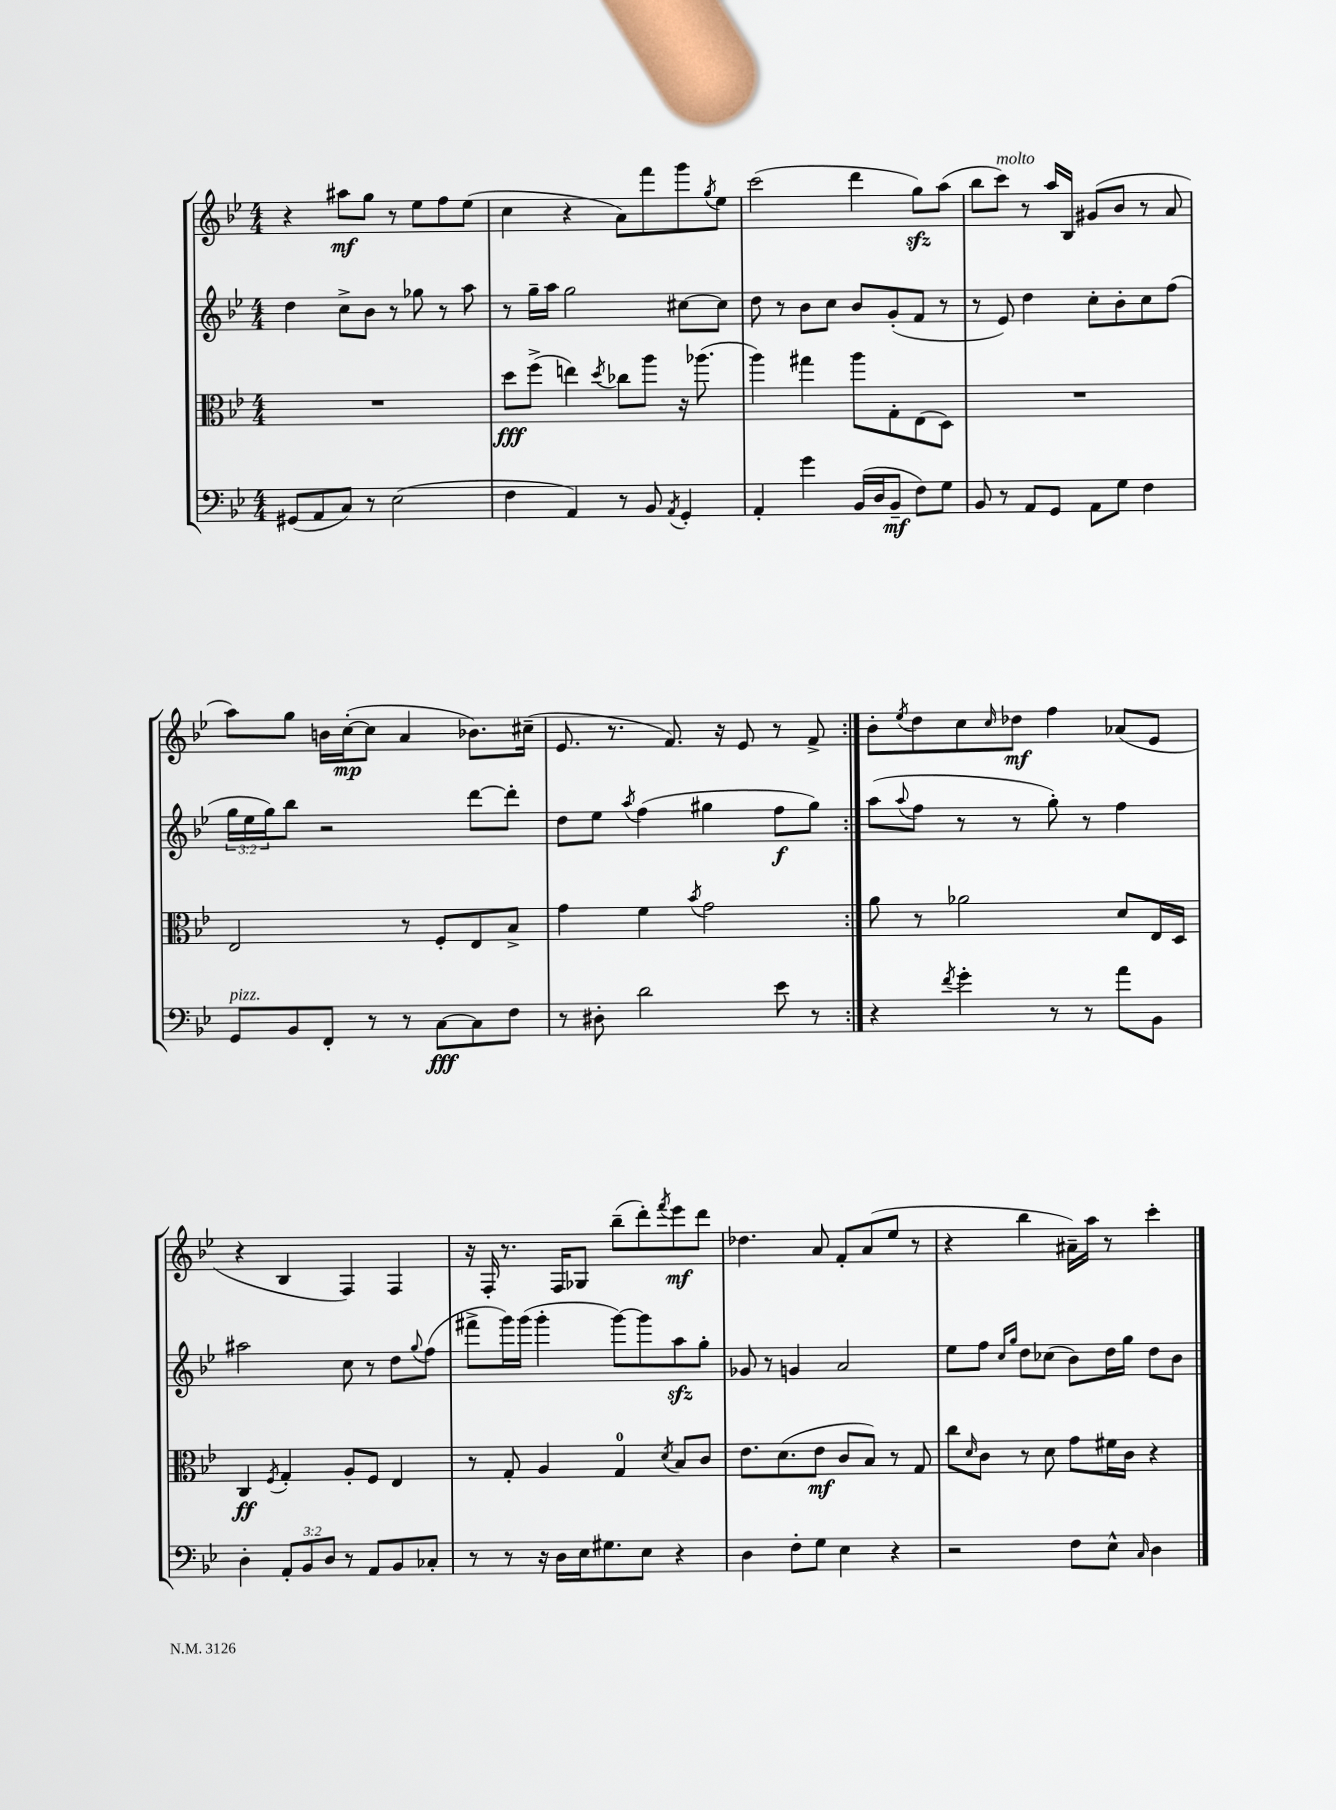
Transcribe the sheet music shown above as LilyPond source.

<<
\new StaffGroup <<
\new Staff = "s0" {
    \clef treble \key bes \major \numericTimeSignature \time 4/4
    \repeat volta 2 { r4 ais''8\mf g''8 r8 ees''8 f''8 ees''8( |
    c''4 r4 a'8) f'''8 g'''8 \acciaccatura { g''8 } ees''8 |
    c'''2( d'''4 g''8\sfz) a''8( |
    bes''8 c'''8^\markup { \italic "molto" }) r8 a''16 bes16 gis'8( bes'8 r8 a'8 |
    a''8) g''8 b'16 c''16~-.\mp( c''8 a'4 bes'8.) cis''16--( |
    ees'8. r8. f'8.) r16 ees'8 r8 f'8-> | }
    bes'8-. \acciaccatura { ees''8 } d''8 c''8 \grace { c''16 } des''8\mf f''4 aes'8( ees'8 |
    r4 bes4 f4) f4 |
    r16 f16-. r8. f16 ges8 bes''8--( d'''8-.) \acciaccatura { f'''8 } ees'''8\mf d'''8 |
    des''4. a'8 f'8-. a'8( ees''8 r8 |
    r4 bes''4 ais'16--) a''16 r8 c'''4-. \bar "|." |
}
\new Staff = "s1" {
    \clef treble \key bes \major \numericTimeSignature \time 4/4 \override Staff.TupletNumber.text = #tuplet-number::calc-fraction-text
    \repeat volta 2 { d''4 c''8-> bes'8 r8 ges''8 r8 a''8 |
    r8 g''16-- a''16 g''2 cis''8~ cis''8 |
    d''8 r8 bes'8 c''8 bes'8 g'8-.( f'8 r8 |
    r8 ees'8) d''4 c''8-. bes'8-. c''8 f''8( |
    \tuplet 3/2 { g''16 ees''16 g''16) } bes''8 r2 d'''8~ d'''8-. |
    d''8 ees''8 \acciaccatura { a''8 } f''4( gis''4 f''8\f gis''8) | }
    a''8( \appoggiatura { a''8 } f''8 r8 r8 g''8-.) r8 f''4 |
    ais''2 c''8 r8 d''8 \appoggiatura { g''8 } f''8( |
    fis'''8-> g'''16) g'''16( g'''4-. g'''8~) g'''8 a''8\sfz g''8-. |
    ges'8 r8 g'4 a'2 |
    ees''8 f''8 \grace { c''16 g''16 } d''8 ces''8( bes'8) d''16 g''16 d''8 bes'8 \bar "|." |
}
\new Staff = "s2" {
    \clef alto \key bes \major \numericTimeSignature \time 4/4
    \repeat volta 2 { R1 |
    d''8\fff f''8->( e''4) \acciaccatura { d''8 } ces''8 a''8 r16 aes''8.( |
    a''4) gis''4 a''8 g8-. ees8( d8) |
    R1 |
    ees2 r8 f8-. ees8 bes8-> |
    g'4 f'4 \acciaccatura { bes'8 } g'2 | }
    a'8 r8 aes'2 d'8 ees16 d16 |
    c4\ff \acciaccatura { f8 } g4-. a8-. f8 ees4 |
    r8 g8-. a4 g4-0 \acciaccatura { d'8 } bes8 c'8 |
    ees'8. d'8.( ees'8\mf c'8 bes8) r8 g8 |
    c''8 \grace { d'16 } c'8 r8 d'8 g'8 fis'16 c'16 r4 \bar "|." |
}
\new Staff = "s3" {
    \clef bass \key bes \major \numericTimeSignature \time 4/4 \override Staff.TupletNumber.text = #tuplet-number::calc-fraction-text
    \repeat volta 2 { gis,8( a,8 c8) r8 ees2( |
    f4 a,4) r8 bes,8 \acciaccatura { a,8 } g,4-. |
    a,4-. g'4 bes,16( d16 bes,8--\mf f8) g8 |
    bes,8 r8 a,8 g,8 a,8 g8 f4 |
    g,8^\markup { \italic "pizz." } bes,8 f,8-. r8 r8 c8~\fff c8 f8 |
    r8 dis8-. d'2 ees'8 r8 | }
    r4 \acciaccatura { f'8 } g'4-. r8 r8 a'8 bes,8 |
    d4-. \tuplet 3/2 { a,8-. bes,8 d8 } r8 a,8 bes,8 ces8-. |
    r8 r8 r16 d16 ees16 gis8. ees8 r4 |
    d4 f8-. g8 ees4 r4 |
    r2 f8 ees8-^ \grace { c16 } d4 \bar "|." |
}
>>
>>
\layout { \context { \Score \remove "Bar_number_engraver" } }
